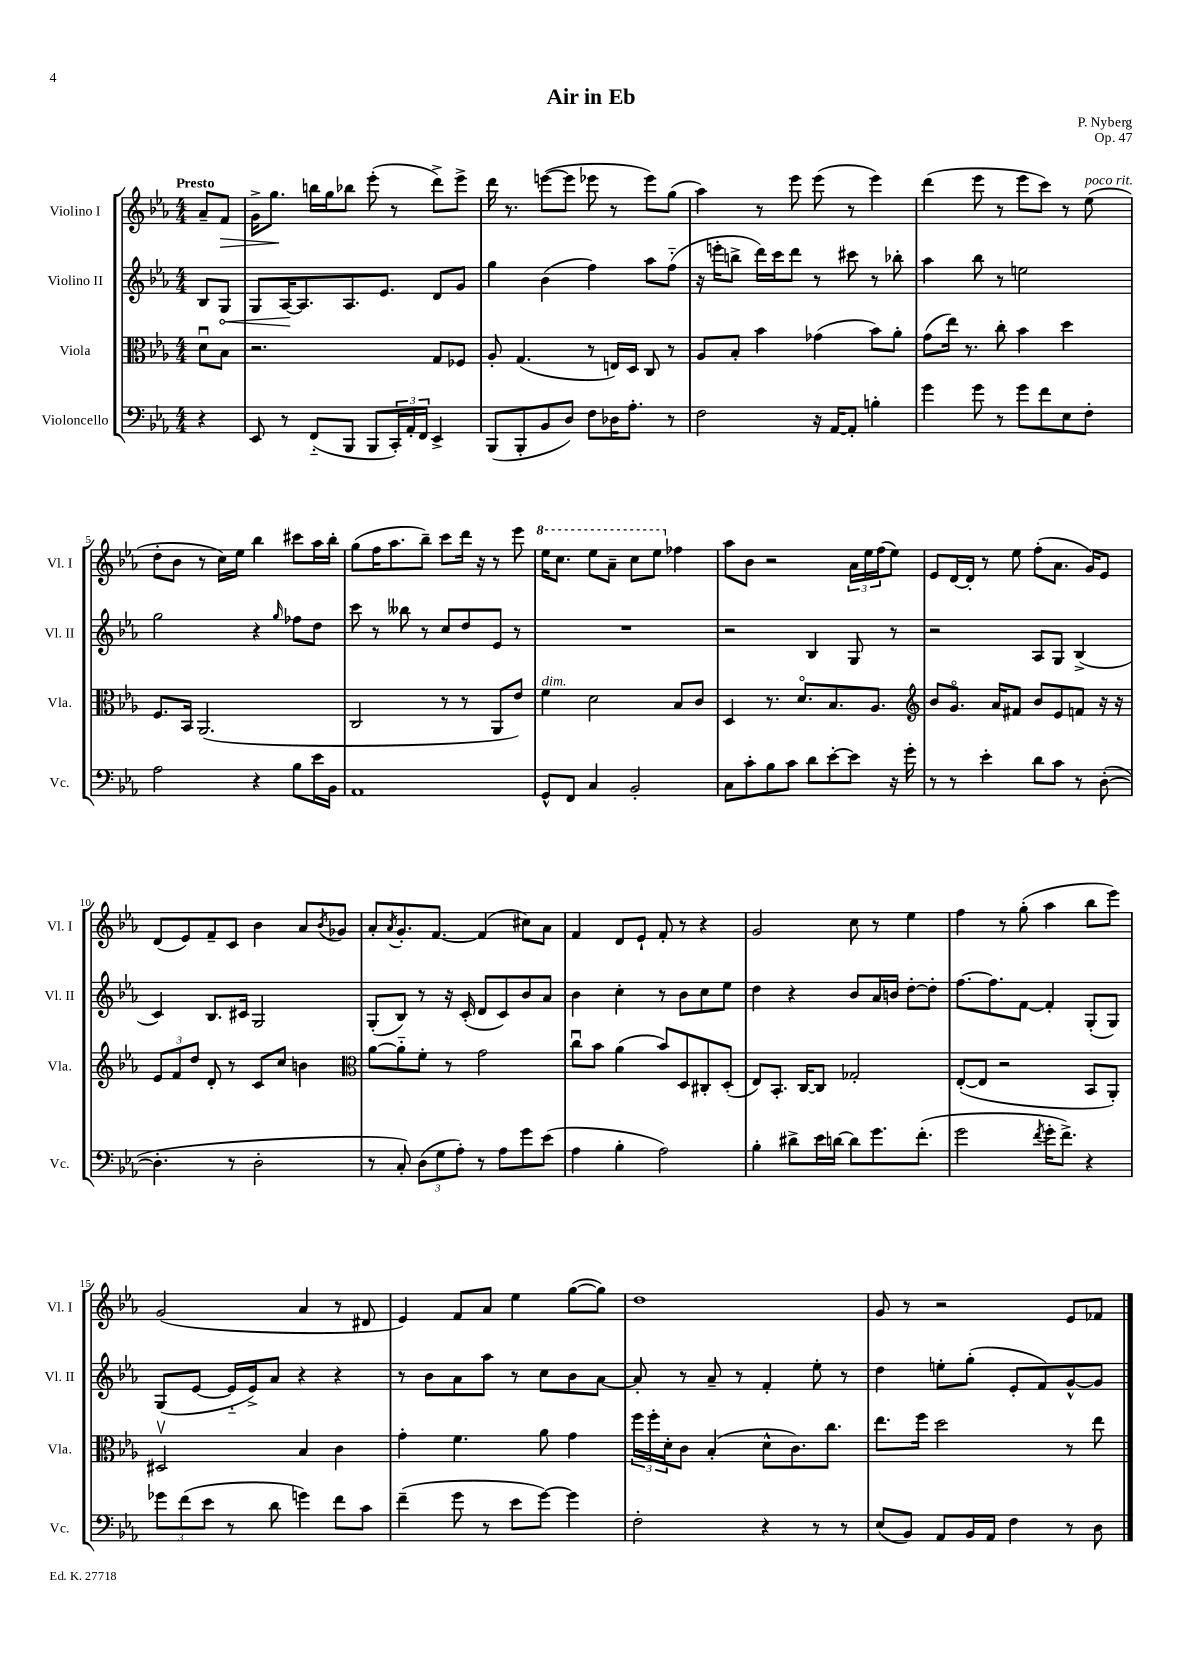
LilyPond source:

\header { title = "Air in Eb" composer = "P. Nyberg" opus = "Op. 47" }
<<
\new StaffGroup <<
\new Staff = "s0" \with { instrumentName = "Violino I" shortInstrumentName = "Vl. I" } {
    \clef treble \key ees \major \numericTimeSignature \time 4/4 \partial 4 \tempo "Presto"
    aes'8-- f'8\> |
    g'16-> g''8.\! b''16 g''16 bes''8 ees'''8-.( r8 d'''8->) ees'''8-> |
    d'''16 r8. e'''8~( e'''8 ees'''8 r8 ees'''8) g''8( |
    aes''4) r8 ees'''8 ees'''8( r8 ees'''4) |
    d'''4( ees'''8 r8 ees'''8 c'''8) r8 ees''8^\markup { \italic "poco rit." }( |
    d''8-. bes'8 r8 c''16) ees''16 bes''4 cis'''8 aes''16 bes''16-. |
    g''8( f''16 aes''8. bes''8--) c'''8 d'''16 r16 r8 ees'''8 |
    \ottava #1 ees'''16 c'''8. ees'''8 aes''8-- c'''8 ees'''8 \ottava #0 fes''4 |
    aes''8 bes'8 r2 \tuplet 3/2 { aes'16 ees''16 f''16( } ees''8) |
    ees'8 d'16~ d'16-. r8 ees''8 f''8-.( aes'8. g'16) ees'8 |
    d'8( ees'8) f'8-- c'8 bes'4 aes'8 \acciaccatura { bes'8 } ges'8 |
    aes'8-. \acciaccatura { aes'8 } g'8.-. f'8.~ f'4( cis''8) aes'8 |
    f'4 d'8 ees'8-! f'8-. r8 r4 |
    g'2 c''8 r8 ees''4 |
    f''4 r8 g''8-.( aes''4 bes''8 ees'''8) |
    g'2( aes'4 r8 dis'8 |
    ees'4) f'8 aes'8 ees''4 g''8~( g''8) |
    d''1 |
    g'8 r8 r2 ees'8 fes'8 \bar "|." |
}
\new Staff = "s1" \with { instrumentName = "Violino II" shortInstrumentName = "Vl. II" } {
    \clef treble \key ees \major \numericTimeSignature \time 4/4 \partial 4
    bes8 \once \override Hairpin.circled-tip = ##t g8\< |
    g8 aes16~\! aes8. aes8. ees'8. d'8 g'8 |
    g''4 bes'4( f''4) aes''8 f''8-_( |
    r16 e'''16-. b''8-> d'''16) c'''16 d'''8 r8 cis'''8 r8 bes''8-. |
    aes''4 bes''8 r8 e''2 |
    g''2 r4 \grace { g''16 } fes''8 d''8 |
    c'''8 r8 beses''8 r8 c''8 d''8 ees'8 r8 |
    R1 |
    r2 bes4 g8 r8 |
    r2 aes8 g8 bes4->( |
    c'4) bes8. cis'16 g2 |
    g8-.( bes8) r8 r16 c'16-.( d'8 c'8) bes'8 aes'8 |
    bes'4 c''4-. r8 bes'8 c''8 ees''8 |
    d''4 r4 bes'8 aes'16 b'16 d''8~-. d''8-. |
    f''8.~ f''8. f'8~ f'4-. g8-.( g8) |
    g8( ees'8~ ees'16-_ ees'16->) aes'8 r4 r4 |
    r8 bes'8 aes'8 aes''8 r8 c''8 bes'8 aes'8~ |
    aes'8-. r8 aes'8-- r8 f'4-. ees''8-. r8 |
    d''4 e''8-. g''8-.( ees'8-. f'8) g'8~-^ g'8 \bar "|." |
}
\new Staff = "s2" \with { instrumentName = "Viola" shortInstrumentName = "Vla." } {
    \clef alto \key ees \major \numericTimeSignature \time 4/4 \partial 4
    d'8\downbow bes8 |
    r2. g8 fes8 |
    aes8-. g4.( r8 e16) d16 c8 r8 |
    aes8 bes8-. bes'4 ges'4( bes'8) aes'8-. |
    g'8( ees''16) r8. c''8-. bes'4 d''4 |
    f8. bes,16 aes,2.( |
    c2 r8 r8 aes,8 ees'8) |
    f'4^\markup { \italic "dim." } d'2 bes8 c'8 |
    d4 r8. d'8.\flageolet bes8. aes8. |
    \clef treble bes'8 g'8.\flageolet aes'16 fis'8 bes'8 ees'8 f'8 r16 r16 |
    \tuplet 3/2 { ees'8 f'8 d''8 } d'8-. r8 c'8 c''8 b'4 |
    \clef alto aes'8~ aes'8-_ f'8-. r8 g'2 |
    c''8\downbow bes'8 aes'4( bes'8) d8 cis8-. d8-.( |
    ees8) bes,8.-. c16~ c8 ges2-. |
    ees8~-.( ees8 r2 bes,8 aes,8-.) |
    dis2\upbow bes4 c'4 |
    g'4-. f'4. aes'8 g'4 |
    \tuplet 3/2 { f''16 f''16-. d'16-. } c'8 bes4-.( d'8-^ c'8.) c''8. |
    ees''8. f''16 d''2 r8 ees''8 \bar "|." |
}
\new Staff = "s3" \with { instrumentName = "Violoncello" shortInstrumentName = "Vc." } {
    \clef bass \key ees \major \numericTimeSignature \time 4/4 \partial 4
    r4 |
    ees,8 r8 f,8-_( bes,,8 bes,,8 \tuplet 3/2 { c,16-.) aes,16-. f,16 } ees,4-> |
    bes,,8( bes,,8-. bes,8 d8) f8 des16 aes8.-. r8 |
    f2 r16 aes,16~ aes,8-. b4-. |
    g'4 g'8 r8 g'8 f'8 ees8 f8-. |
    aes2 r4 bes8 ees'16 bes,16 |
    aes,1 |
    g,8-^ f,8 c4 bes,2-. |
    c8 c'8-. bes8 c'8 d'8 ees'8~-. ees'8 r16 g'16-. |
    r8 r8 ees'4-. d'8 c'8 r8 d8~-.( |
    d4.-. r8 d2-. |
    r8 c8-.) \tuplet 3/2 { d8( g8 aes8-.) } r8 aes8 g'8 ees'8( |
    aes4 bes4-. aes2) |
    bes4-. dis'8-> ees'16 d'16~ d'8 g'8. f'8.-.( |
    g'2 \acciaccatura { f'8 } g'16-. f'8.->) r4 |
    \tuplet 3/2 { ges'8 f'8( ees'8 } r8 d'8 g'4) f'8 c'8 |
    f'4--( g'8 r8 ees'8 g'8~) g'4 |
    f2-. r4 r8 r8 |
    ees8( bes,8) aes,8 bes,16 aes,16 f4 r8 d8 \bar "|." |
}
>>
>>
